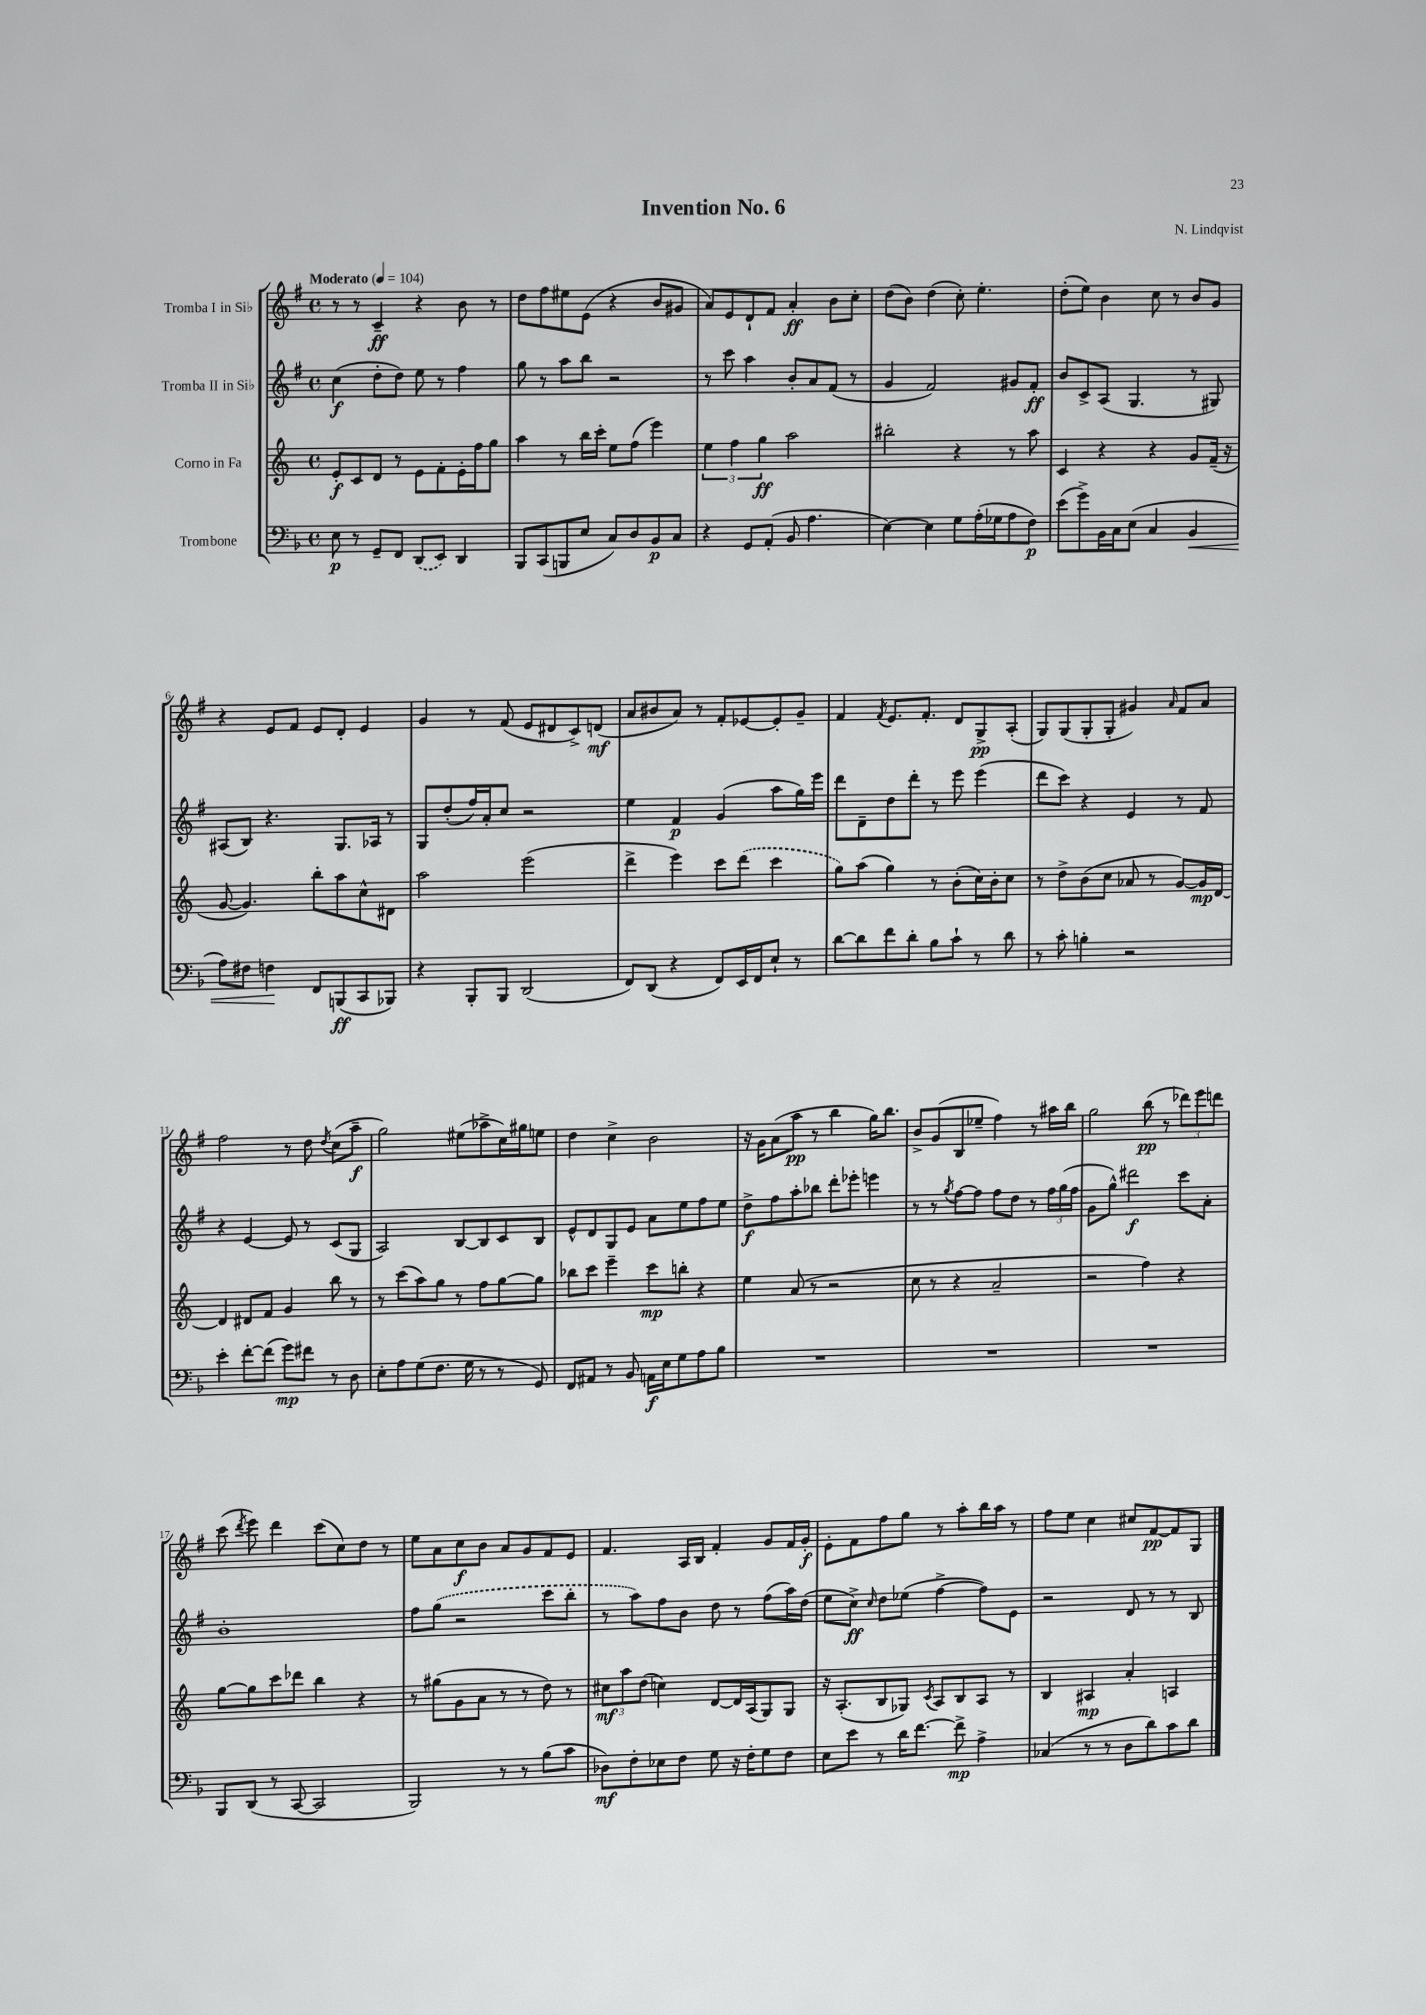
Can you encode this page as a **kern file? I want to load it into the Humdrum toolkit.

**kern	**dynam	**kern	**dynam	**kern	**dynam	**kern	**dynam
*part4	*part4	*part3	*part3	*part2	*part2	*part1	*part1
*staff4	*staff4	*staff3	*staff3	*staff2	*staff2	*staff1	*staff1
*I"Trombone	*	*I"Corno in Fa	*	*I"Tromba II in Si♭	*	*I"Tromba I in Si♭	*
*clefF4	*	*clefG2	*	*clefG2	*	*clefG2	*
*k[b-]	*	*k[]	*	*k[f#]	*	*k[f#]	*
*M4/4	*	*M4/4	*	*M4/4	*	*M4/4	*
*met(c)	*	*met(c)	*	*met(c)	*	*met(c)	*
*MM104	*	*MM104	*	*MM104	*	*MM104	*
=1	=1	=1	=1	=1	=1	=1	=1
!	!	!	!	!	!	!LO:TX:a:B:t=Moderato	!
8E\	p	8e'/L	f	(4cc\	f	8r	.
8r	.	8c/	.	.	.	8r	.
8GG~/L	.	8d/J	.	8dd'\L	.	4c~/	ff
8FF/J	.	8r	.	8dd\J)	.	.	.
(8DD/L	.	8e\L	.	8ee\	.	4r	.
8EE/J)	.	8f'\	.	8r	.	.	.
4DD/	.	16e'\L	.	4ff#\	.	8b\	.
.	.	16ff\J	.	.	.	.	.
.	.	8gg\J	.	.	.	8r	.
=2	=2	=2	=2	=2	=2	=2	=2
8BBB-/L	.	4aa\	.	8gg\	.	8dd\L	.
(8CC/	.	.	.	8r	.	8ff#\	.
8BBBn/	.	8r	.	8aa\L	.	8ee#X\	.
8E/J	.	16bb\LL	.	8bb\J	.	(8e\J	.
.	.	16ccc'\JJ	.	.	.	.	.
8C/L)	.	8ee\L	.	2r	.	4r	.
8D/	.	(8ff\J	.	.	.	.	.
8BB-/	p	4eee\)	.	.	.	8b/L	.
8C/J	.	.	.	.	.	8g#X/J	.
=3	=3	=3	=3	=3	=3	=3	=3
4r	.	6ee\	.	8r	.	8a/L)	.
.	.	.	.	8ccc\	.	8e/	.
.	.	6ff\	.	.	.	.	.
8GG/L	.	.	.	4aa\	.	8d`/	.
.	.	6gg\	ff	.	.	.	.
(8AA'/J	.	.	.	.	.	8f#/J	.
8BB-/	.	2aa\	.	8b'/L	.	4a'/	ff
4.A\	.	.	.	8a/	.	.	.
.	.	.	.	(8f#/J	.	8b\L	.
.	.	.	.	8r	.	8cc'\J	.
=4	=4	=4	=4	=4	=4	=4	=4
[4E\)	.	2bb#X'\	.	4g/	.	(8dd\L	.
.	.	.	.	.	.	8b\J)	.
4E\]	.	.	.	2f#/)	.	(4dd\	.
8G\L	.	4r	.	.	.	8cc'\)	.
(16A'\L	.	.	.	.	.	4.ee'\	.
16G-X\J	.	.	.	.	.	.	.
8A\	.	8r	.	8g#X/L	.	.	.
8F\J)	p	8aa\	.	8f#'/J	ff	.	.
=5	=5	=5	=5	=5	=5	=5	=5
(8e\L	.	4c/	.	8b/L	.	(8dd'\L	.
8g^\)	.	.	.	8c^/	.	8ee\J)	.
16BB-\L	.	4r	.	(8A/J	.	4b\	.
16C\J	.	.	.	.	.	.	.
(8E\J	.	.	.	4.G/	.	.	.
4C/	.	4r	.	.	.	8cc\	.
.	.	.	.	.	.	8r	.
!	!LO:HP:b	!	!	!	!	!	!
4BB-/	<	8g/L	.	8r	.	8b/L	.
.	.	(16f~/Jk	.	8G#X/)	.	8g/J	.
.	.	16r	.	.	.	.	.
!!LO:LB:g=z
=6	=6	=6	=6	=6	=6	=6	=6
8A\L)	.	[8g/	.	(8A#X/L	.	4r	.
8F#X\J	.	4.g/])	.	8B/J)	.	.	.
4Fn\	.	.	.	4.r	.	8e/L	.
.	.	.	.	.	.	8f#/J	.
8FF/L	[	8bb'\L	.	.	.	8e/L	.
(8BBBn/	ff	8aa\	.	8.G/L	.	8d'/J	.
8CC/	.	8cc^^\	.	.	.	4e/	.
.	.	.	.	16A-X/Jk	.	.	.
8BBB-X/J)	.	8d#X\J	.	8r	.	.	.
=7	=7	=7	=7	=7	=7	=7	=7
4r	.	2aa\	.	8G/L	.	4g/	.
.	.	.	.	(8dd'/	.	.	.
8BBB-'/L	.	.	.	16ff#/L)	.	8r	.
.	.	.	.	16a'/J	.	.	.
8BBB-/J	.	.	.	8cc/J	.	(8f#/	.
(2DD/	.	(2eee\	.	2r	.	8e/L	.
.	.	.	.	.	.	8d#X/	.
.	.	.	.	.	.	8c^/)	.
.	.	.	.	.	.	(8dn/J	mf
=8	=8	=8	=8	=8	=8	=8	=8
8FF/L)	.	4ddd^\	.	4ee\	.	8a/L	.
(8DD/J	.	.	.	.	.	8b#X/	.
4r	.	4eee\)	.	4f#/	p	8a/J)	.
.	.	.	.	.	.	8r	.
8FF/L)	.	8ccc\L	.	(4g/	.	8f#'/L	.
16EE/L	.	(8ddd\J	.	.	.	[8e-X/	.
16FF/J	.	.	.	.	.	.	.
8E`/J	.	4ccc\	.	8aa\L	.	8e-'/]	.
8r	.	.	.	16gg\L)	.	8g~/J	.
.	.	.	.	16eee\JJ	.	.	.
=9	=9	=9	=9	=9	=9	=9	=9
[8d\L	.	8gg\L)	.	8ddd\L	.	4f#/	.
8d\]	.	(8aa\J	.	8d~\	.	.	.
.	.	.	.	.	.	8qf#/	.
8f\	.	4gg\)	.	8dd\	.	8.e/L	.
8d'\J	.	.	.	8ddd'\J	.	.	.
.	.	.	.	.	.	8.f#'/J	.
8B-\L	.	8r	.	8r	.	.	.
8c`\J	.	(8b'\L	.	8eee\	.	8d/L	.
8r	.	16cc\L)	.	(4eee\	.	8G^/	pp
.	.	16b'\J	.	.	.	.	.
8d\	.	8cc\J	.	.	.	(8A'/J	.
=10	=10	=10	=10	=10	=10	=10	=10
8r	.	8r	.	8ddd\L	.	8G/L)	.
8c'\	.	8dd^\L	.	8ccc\J)	.	(8G/	.
4Bn'\	.	(8b\	.	4r	.	8G'/	.
.	.	8cc\J	.	.	.	8G'/J	.
2r	.	8a-X/	.	4e/	.	4g#X/)	.
.	.	8r	.	.	.	.	.
.	.	.	.	.	.	16qqa/	.
.	.	[8g/L)	.	8r	.	8f#/L	.
.	.	16g/L]	mp	8f#/	.	8a/J	.
.	.	[16d/JJ	.	.	.	.	.
!!LO:LB:g=z
=11	=11	=11	=11	=11	=11	=11	=11
4e'\	.	4d/]	.	4r	.	2ff#\	.
[8f'\L	.	8d#X/L	.	[4e/	.	.	.
(8f\J]	.	8f/J	.	.	.	.	.
8g\L)	mp	4g/	.	8e/]	.	8r	.
8f#X\J	.	.	.	8r	.	8dd\	.
.	.	.	.	.	.	8qdd/	.
8r	.	8bb\	.	(8c/L	.	(8cc\L	.
8D\	.	8r	.	8G/J	.	8aa~\J	f
=12	=12	=12	=12	=12	=12	=12	=12
8E'\L	.	8r	.	2A/)	.	2gg\)	.
8A\	.	(8ccc\L	.	.	.	.	.
(8G\	.	8aa\)	.	.	.	.	.
8.F\J	.	8gg\J	.	.	.	.	.
.	.	8r	.	[8B/L	.	(8ee#X\L	.
16G\	.	.	.	.	.	.	.
8r	.	8ff\L	.	8B/]	.	8aa-X^\	.
8r	.	[8gg\	.	8c/	.	16cc\L)	.
.	.	.	.	.	.	16gg#X\J	.
8GG/)	.	8gg\J]	.	8B/J	.	8een\J	.
=13	=13	=13	=13	=13	=13	=13	=13
8FF/L	.	8bb-X\L	.	8e^^/L	.	4dd\	.
8AA#X/J	.	8ccc\J	.	8d/	.	.	.
8r	.	4eee~\	.	8G/	.	4cc^\	.
8BB-/	.	.	.	8e/J	.	.	.
16AAn\LL	f	8ccc\L	mp	8a\L	.	2b\	.
16E\J	.	.	.	.	.	.	.
8G\	.	8bbn'\J	.	8ee\	.	.	.
8A\	.	4r	.	8ff#\	.	.	.
8B-\J	.	.	.	8ee\J	.	.	.
=14	=14	=14	=14	=14	=14	=14	=14
1r	.	4ee\	.	8dd^\L	f	16r	.
.	.	.	.	.	.	16g\KL	.
.	.	.	.	8ff#\	.	(8a\	.
.	.	(8a/	.	8aa'\	.	8aa\J	pp
.	.	8r	.	8bb-X\J	.	8r	.
.	.	2r	.	8ddd'\L	.	4bb\	.
.	.	.	.	8eee-X'\J	.	.	.
.	.	.	.	4eeen\	.	16gg\KL)	.
.	.	.	.	.	.	8.bb\J	.
=15	=15	=15	=15	=15	=15	=15	=15
1r	.	8cc\	.	8r	.	8b^/L	.
.	.	8r	.	8r	.	(8g/	.
.	.	.	.	8qgg/	.	.	.
.	.	4r	.	[8ff#\L	.	8B/	.
.	.	.	.	8ff#\J]	.	8ee-X~/J	.
.	.	2a~/	.	8ff#\L	.	4ff#\)	.
.	.	.	.	8dd\J	.	.	.
.	.	.	.	8r	.	8r	.
.	.	.	.	24ff#\LL	.	16aa#X\LL	.
.	.	.	.	(24gg\	.	.	.
.	.	.	.	.	.	16bb\JJ	.
.	.	.	.	24ff#\JJ	.	.	.
=16	=16	=16	=16	=16	=16	=16	=16
1r	.	2r	.	8g\L	.	2gg\	.
.	.	.	.	8gg^^\J)	.	.	.
.	.	.	.	2ddd#X\	f	.	.
.	.	4ff\)	.	.	.	(8bb\	pp
.	.	.	.	.	.	8r	.
.	.	4r	.	8ccc\L	.	12ddd-X\L)	.
.	.	.	.	.	.	12eee\	.
.	.	.	.	8a'\J	.	.	.
.	.	.	.	.	.	12dddn\J	.
!!LO:LB:g=z
=17	=17	=17	=17	=17	=17	=17	=17
8BBB-/L	.	[8gg\L	.	1b'	.	(8ccc\	.
.	.	.	.	.	.	8qddd/	.
(8DD/J	.	8gg\]	.	.	.	8eee\)	.
8r	.	8ccc\	.	.	.	4ddd\	.
[8CC/	.	8ddd-X\J	.	.	.	.	.
2CC/]	.	4bb\	.	.	.	(8ccc\L	.
.	.	.	.	.	.	8cc\)	.
.	.	4r	.	.	.	8dd\J	.
.	.	.	.	.	.	8r	.
=18	=18	=18	=18	=18	=18	=18	=18
2BBB-/)	.	8r	.	8ff#\L	.	8ee\L	.
.	.	(8gg#X\L	.	(8gg\J	.	8a\	.
.	.	8g\	.	2r	.	8cc\	f
.	.	8a\J	.	.	.	8b\J	.
8r	.	8r	.	.	.	8a/L	.
8r	.	8r	.	.	.	8g/	.
(8B-\L	.	8dd\)	.	8ccc\L	.	8f#/	.
8c\J	.	8r	.	8bb'\J	.	8e/J	.
=19	=19	=19	=19	=19	=19	=19	=19
8D-X\L)	mf	12cc#X\L	mf	8r	.	4.f#/	.
.	.	12aa\	.	.	.	.	.
8F'\	.	.	.	8aa\L)	.	.	.
.	.	(12dd\J	.	.	.	.	.
8E-X\	.	4ccn\)	.	8ff#\	.	.	.
8F\J	.	.	.	8b\J	.	16A/LL	.
.	.	.	.	.	.	16B/JJ	.
8G\	.	[8d/L	.	8dd\	.	4f#'/	.
16r	.	16d/L]	.	8r	.	.	.
16F'\KL	.	(16A/J	.	.	.	.	.
8G\	.	8G/)	.	(8ff#\L	.	8g/L	.
8F\J	.	8G/J	.	16aa\L)	.	16f#/L	.
.	.	.	.	(16dd\JJ	.	16g'/JJ	f
=20	=20	=20	=20	=20	=20	=20	=20
8E\L	.	16r	.	8ee\L	.	8e'\L	.
.	.	(8.A'/L	.	.	.	.	.
8e\J	.	.	.	8cc^\J)	ff	8f#\	.
.	.	.	.	16qqcc/	.	.	.
8r	.	8B/	.	8dd\L	.	8ff#\	.
16d\KL	.	8G-X/J)	.	(8ee-X\J	.	8gg\J	.
[8.f\J	.	.	.	.	.	.	.
.	.	8qc/	.	.	.	.	.
.	.	8A/L	.	[4ff#^\	.	8r	.
8f^\]	mp	8B/	.	.	.	8aa'\L	.
4A^\	.	8A/J	.	8ff#\L])	.	16bb\L	.
.	.	.	.	.	.	16aa\JJ	.
.	.	8r	.	8e\J	.	8r	.
=21	=21	=21	=21	=21	=21	=21	=21
(4C-X/	.	4B/	.	2r	.	8ff#\L	.
.	.	.	.	.	.	8ee\J	.
8r	.	4A#X/	mp	.	.	4cc\	.
8r	.	.	.	.	.	.	.
8D\L	.	4a'/	.	8d/	.	8cc#X/L	.
8d\)	.	.	.	8r	.	[8f#/	pp
8c\	.	4An/	.	8r	.	8f#/]	.
8d\J	.	.	.	8B/	.	8G/J	.
==	==	==	==	==	==	==	==
*-	*-	*-	*-	*-	*-	*-	*-
